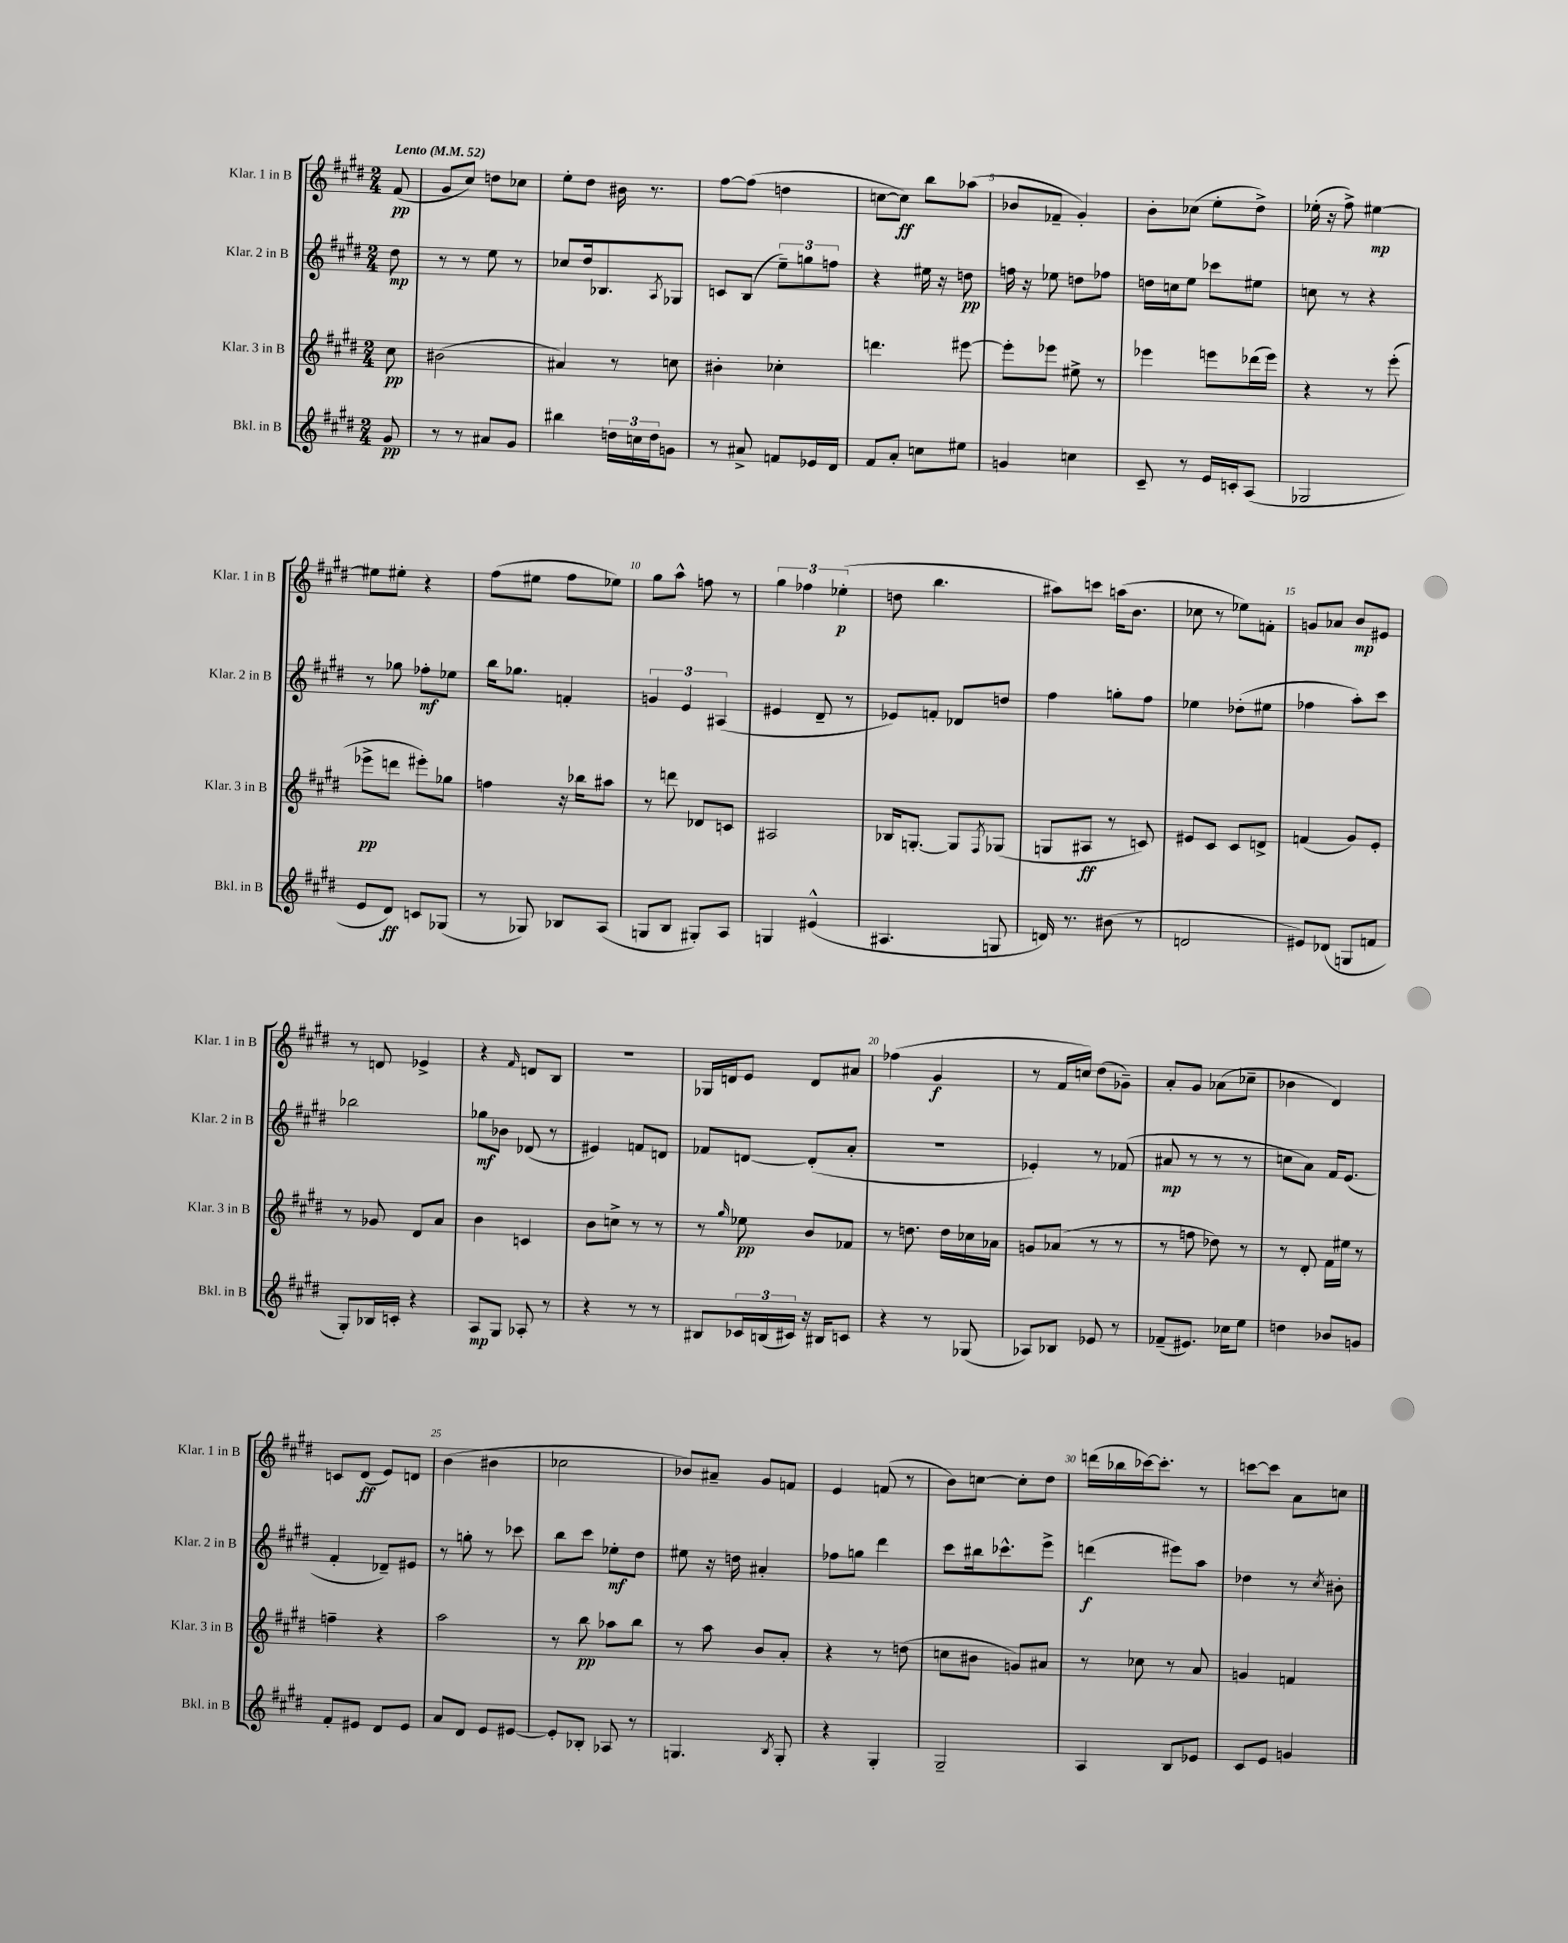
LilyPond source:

<<
\new StaffGroup <<
\new Staff = "s0" \with { instrumentName = "Klar. 1 in B" shortInstrumentName = "Klar. 1 in B" } {
    \clef treble \key e \major \numericTimeSignature \time 2/4 \partial 8 \tempo "Lento" 4 = 52
    fis'8\pp( |
    gis'8 cis''8) d''8 ces''8 |
    e''8-. dis''8 bis'16 r8. |
    fis''8~ fis''8( d''4 |
    c''8~ c''8\ff) b''8 aes''8( |
    bes'8 fes'8-- gis'4-.) |
    b'8-. ces''8( e''8-. dis''8->) |
    ees''16-.( r16 fis''8->) eis''4~\mp |
    eis''8 eis''8-. r4 |
    fis''8( eis''8 fis''8 ees''8) |
    gis''8 a''8-^ f''8 r8 |
    \tuplet 3/2 { gis''4 fes''4 ees''4-.\p( } |
    d''8 b''4. |
    ais''8) c'''8 a''16( b'8. |
    ces''8 r8 ees''8) f'8-. |
    g'8 aes'8 b'8\mp eis'8 |
    r8 d'8 ees'4-> |
    r4 \grace { fis'16 } d'8 b8 |
    R2 |
    ges16 d'16 e'8 d'8 ais'8 |
    fes''4( gis'4\f |
    r8 fis'16 c''16) dis''8( ges'8--) |
    a'8-. gis'8 aes'8( ces''8-- |
    bes'4 dis'4) |
    c'8 dis'8\ff( e'8) d'8 |
    b'4( bis'4 |
    ces''2 |
    bes'8) ais'8-- gis'8 f'8 |
    e'4 f'8( r8 |
    b'8) c''8~ c''8-. dis''8 |
    d'''16( bes''16 ces'''16~) ces'''8.-. r8 |
    c'''8~ c'''8 a'8 c''8 \bar "|." |
}
\new Staff = "s1" \with { instrumentName = "Klar. 2 in B" shortInstrumentName = "Klar. 2 in B" } {
    \clef treble \key e \major \numericTimeSignature \time 2/4 \partial 8
    dis''8\mp |
    r8 r8 e''8 r8 |
    ces''8 dis''16 bes8. \acciaccatura { a8 } ges8 |
    c'8 b8( \tuplet 3/2 { e''8--) g''8 f''8 } |
    r4 eis''16 r16 d''8\pp |
    f''16 r16 ees''8 d''8 fes''8 |
    d''16 c''16 e''8 ces'''8 eis''8 |
    c''8 r8 r4 |
    r8 ges''8 fes''8-.\mf ees''8 |
    b''16 ges''8. f'4-. |
    \tuplet 3/2 { g'4 e'4 ais4( } |
    eis'4 dis'8-- r8 |
    ees'8) f'8-. des'8 d''8 |
    fis''4 g''8-. fis''8 |
    ees''4 des''8-.( eis''8 |
    fes''4 a''8-.) cis'''8 |
    bes''2 |
    ges''8\mf bes'8 des'8( r8 |
    eis'4) f'8 d'8 |
    fes'8 d'8~ d'8-.( a'8-. |
    R2 |
    ees'4-.) r8 fes'8( |
    ais'8\mp r8 r8 r8 |
    c''8 a'8) fis'16 e'8.( |
    fis'4-. des'8--) eis'8 |
    r8 g''8-. r8 ces'''8 |
    b''8 cis'''8 ees''8-.\mf dis''8 |
    eis''8 r16 d''16 ais'4-. |
    fes''8 g''8 dis'''4 |
    cis'''8 bis''16 ces'''8.-^ e'''8-> |
    d'''4\f( eis'''8) a''8 |
    des''4 r8 \acciaccatura { cis''8 } bis'8-. \bar "|." |
}
\new Staff = "s2" \with { instrumentName = "Klar. 3 in B" shortInstrumentName = "Klar. 3 in B" } {
    \clef treble \key e \major \numericTimeSignature \time 2/4 \partial 8
    cis''8\pp |
    bis'2( |
    ais'4) r8 c''8 |
    bis'4-. ces''4-. |
    d'''4. eis'''8~ |
    eis'''8-. ees'''8 eis''8-> r8 |
    ees'''4 e'''8 des'''16( e'''16) |
    r4 r8 e'''8-.( |
    ees'''8->\pp d'''8 eis'''8-.) ges''8 |
    f''4 r16 bes''16 ais''8 |
    r8 d'''8 des'8 c'8 |
    ais2 |
    bes16 g8.~-. g8 \acciaccatura { fis8 } ges8( |
    g8 ais8\ff r8 c'8) |
    eis'8 cis'8 cis'8 d'8-> |
    f'4( gis'8) e'8-. |
    r8 ges'8 dis'8 a'8 |
    b'4 c'4 |
    b'8 c''8-> r8 r8 |
    r8 \grace { gis''16 } ees''8\pp b'8 fes'8 |
    r8 d''8. d''16 ces''16 aes'16 |
    g'8 aes'8( r8 r8 |
    r8 f''8 des''8) r8 |
    r8 dis'8-. fis'16 eis''16 r8 |
    f''4-- r4 |
    a''2 |
    r8 b''8\pp aes''8 b''8 |
    r8 a''8 b'8 a'8-. |
    r4 r8 d''8( |
    c''8 bis'8 g'8) ais'8 |
    r8 ces''8 r8 a'8 |
    g'4 f'4 \bar "|." |
}
\new Staff = "s3" \with { instrumentName = "Bkl. in B" shortInstrumentName = "Bkl. in B" } {
    \clef treble \key e \major \numericTimeSignature \time 2/4 \partial 8
    gis'8\pp |
    r8 r8 ais'8 gis'8 |
    bis''4 \tuplet 3/2 { d''16 c''16 d''16 } g'8 |
    r8 ais'8-> f'8 ees'16 dis'16 |
    fis'8 a'8-. c''8 eis''8 |
    g'4 c''4 |
    cis'8-- r8 e'16 c'16-. a8( |
    ges2 |
    e'8 dis'8\ff) c'8 ges8( |
    r8 ges8) bes8 a8( |
    g8 b8 gis8-.) a8 |
    g4 eis'4-^( |
    ais4. g8 |
    d'16) r8. bis'8( r8 |
    d'2 |
    eis'8) des'8( g8 f'8 |
    gis8-.) bes16 c'16-. r4 |
    a8\mp gis8 aes8-. r8 |
    r4 r8 r8 |
    bis8 \tuplet 3/2 { ces'16 b16( cis'16) } r16 bis16 c'8 |
    r4 r8 ges8( |
    aes8) bes8 ees'8 r8 |
    fes'8--( eis'8.) ces''16 e''8 |
    d''4 bes'8 g'8 |
    fis'8-. eis'8 dis'8 eis'8 |
    a'8 dis'8 e'8 eis'8~ |
    eis'8-. bes8-. aes8 r8 |
    g4. \acciaccatura { b8 } g8-. |
    r4 gis4-. |
    gis2-- |
    a4 b8 ees'8 |
    cis'8 e'8 g'4 \bar "|." |
}
>>
>>
\layout { \context { \Score \override BarNumber.break-visibility = ##(#f #t #t) barNumberVisibility = #(every-nth-bar-number-visible 5) } }
